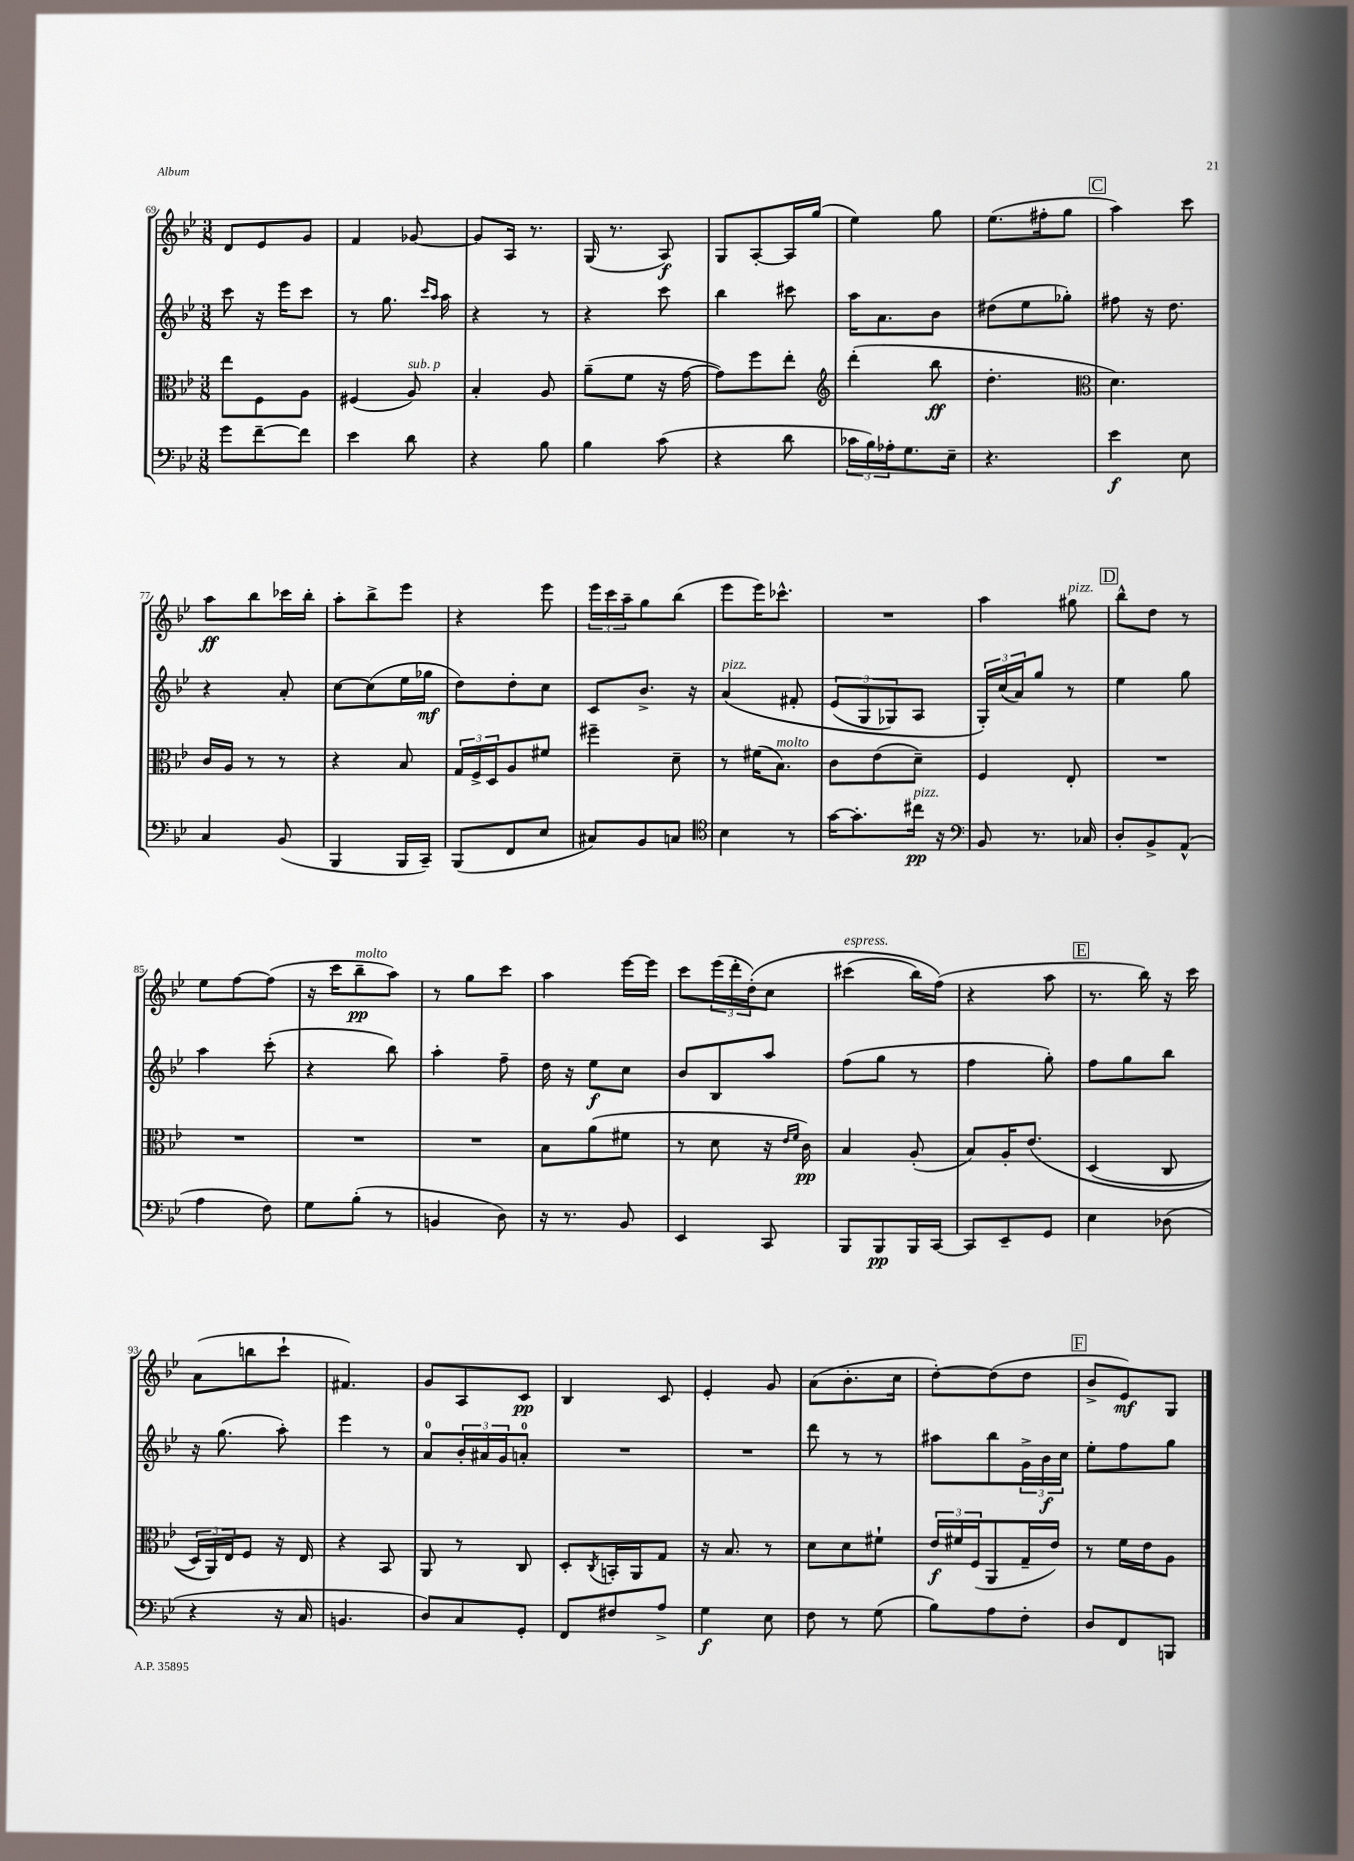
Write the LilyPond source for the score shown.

<<
\new StaffGroup <<
\new Staff = "s0" {
    \clef treble \key bes \major \numericTimeSignature \time 3/8
    d'8 ees'8 g'8 |
    f'4 ges'8~ |
    ges'8 a16 r8. |
    g16( r8. a8\f) |
    g8 a8~-. a16 g''16( |
    ees''4) g''8 |
    ees''8.( fis''16-. g''8 |
    \mark \markup { \box "C" } a''4) c'''8 |
    a''8\ff bes''8 ces'''16 bes''16-. |
    a''8-. bes''8-> ees'''8 |
    r4 ees'''8 |
    \tuplet 3/2 { ees'''16 c'''16 a''16-- } g''8 bes''8( |
    ees'''8 ees'''16) ces'''8.-^ |
    R4. |
    a''4 gis''8^\markup { \italic "pizz." } |
    \mark \markup { \box "D" } bes''8-^ d''8 r8 |
    ees''8 f''8~ f''8( |
    r16 c'''16 bes''8--\pp^\markup { \italic "molto" } a''8) |
    r8 g''8 c'''8 |
    a''4 ees'''16~ ees'''16 |
    c'''8 \tuplet 3/2 { ees'''16( d'''16-. d''16-.)\( } c''8 |
    cis'''4^\markup { \italic "espress." }( bes''16) f''16(\) |
    r4 a''8 |
    \mark \markup { \box "E" } r8. bes''16) r16 c'''16 |
    a'8( b''8 c'''8-! |
    fis'4.) |
    g'8 a8 c'8\pp |
    bes4 c'8 |
    ees'4-. g'8 |
    a'8( bes'8.-. c''16 |
    d''8~-.) d''8( d''8 |
    \mark \markup { \box "F" } bes'8-> ees'8\mf) g8 \bar "|." |
}
\new Staff = "s1" {
    \clef treble \key bes \major \numericTimeSignature \time 3/8
    c'''8 r16 ees'''16 c'''8 |
    r8 g''8. \grace { c'''16 a''16 } a''16 |
    r4 r8 |
    r4 c'''8 |
    bes''4 cis'''8 |
    a''16 a'8. bes'8 |
    dis''8( ees''8 ges''8-.) |
    \mark \markup { \box "C" } fis''8 r16 d''8. |
    r4 a'8-. |
    c''8~ c''8( ees''16 ges''16\mf |
    d''8) d''8-. c''8 |
    c'8 bes'8.-> r16 |
    a'4^\markup { \italic "pizz." }\( fis'8-. |
    \tuplet 3/2 { ees'8( g8 ges8) } a8 |
    \tuplet 3/2 { g16-.\) c''16( a'16) } g''8 r8 |
    \mark \markup { \box "D" } ees''4 g''8 |
    a''4 c'''8-.( |
    r4 bes''8) |
    a''4-. f''8-- |
    d''16 r16 ees''8\f c''8 |
    bes'8 bes8 a''8 |
    f''8( g''8 r8 |
    f''4 g''8-.) |
    \mark \markup { \box "E" } f''8 g''8 bes''8 |
    r16 g''8.( a''8-.) |
    ees'''4 r8 |
    a'8-0 \tuplet 3/2 { bes'16-. ais'16 g'16 } a'8-0-. |
    R4. |
    R4. |
    d'''8 r8 r8 |
    ais''8 bes''8 \tuplet 3/2 { g'16-> bes'16\f c''16 } |
    \mark \markup { \box "F" } ees''8-. f''8 g''8 \bar "|." |
}
\new Staff = "s2" {
    \clef alto \key bes \major \numericTimeSignature \time 3/8
    ees''8 f8 a8 |
    fis4( a8^\markup { \italic "sub. p" }) |
    bes4-. a8 |
    a'8--( f'8 r16 g'16~ |
    g'8) f''8 ees''8-. |
    \clef treble d'''4-.( bes''8\ff |
    d''4.-. |
    \mark \markup { \box "C" } \clef alto d'4.) |
    c'16 a16 r8 r8 |
    r4 bes8 |
    \tuplet 3/2 { g16 f16-> d16 } a8 fis'8 |
    fis''4-- d'8-- |
    r8 fis'16( bes8.^\markup { \italic "molto" }) |
    c'8 ees'8( d'8--) |
    f4 ees8-. |
    \mark \markup { \box "D" } R4. |
    R4. |
    R4. |
    R4. |
    bes8 a'8( fis'8 |
    r8 d'8 r16 \grace { ees'16 f'16 } c'16\pp) |
    bes4 a8-.( |
    bes8) a16-. ees'8.\( |
    \mark \markup { \box "E" } d4( c8 |
    \tuplet 3/2 { d16) a,16\) ees16 } f8 r16 ees16 |
    r4 bes,8 |
    a,8 r8 c8 |
    d8-. \acciaccatura { c8 } b,16-. a,16 g8 |
    r16 bes8. r8 |
    d'8 d'8 fis'8-! |
    \tuplet 3/2 { ees'16\f fis'16 f16( } a,8 g16-- ees'16) |
    \mark \markup { \box "F" } r8 f'16 ees'16 a8 \bar "|." |
}
\new Staff = "s3" {
    \clef bass \key bes \major \numericTimeSignature \time 3/8
    g'8 f'8~-- f'8 |
    ees'4 d'8 |
    r4 bes8 |
    bes4 c'8( |
    r4 d'8 |
    \tuplet 3/2 { ces'16 bes16) aes16-. } g8. ees16-- |
    r4. |
    \mark \markup { \box "C" } ees'4\f ees8 |
    c4 bes,8( |
    bes,,4 bes,,16 c,16--) |
    bes,,8( f,8 ees8 |
    cis8) bes,8 c8 |
    \clef tenor bes4 r8 |
    g'16~ g'8.-. cis''16\pp^\markup { \italic "pizz." } r16 |
    \clef bass bes,8 r8. ces16 |
    \mark \markup { \box "D" } d8-. bes,8-> a,8-^( |
    a4 f8) |
    g8 bes8-.( r8 |
    b,4 d8) |
    r16 r8. bes,8 |
    ees,4 c,8 |
    bes,,8 bes,,8\pp bes,,16 c,16~ |
    c,8 ees,8-- g,8 |
    \mark \markup { \box "E" } ees4 des8( |
    r4 r16 c16 |
    b,4. |
    d8) c8 g,8-. |
    f,8 fis8 a8-> |
    g4\f ees8 |
    f8 r8 g8( |
    bes8) a8 f8-. |
    \mark \markup { \box "F" } d8 f,8 b,,8 \bar "|." |
}
>>
>>
\layout { \context { \Score currentBarNumber = #69 } }
